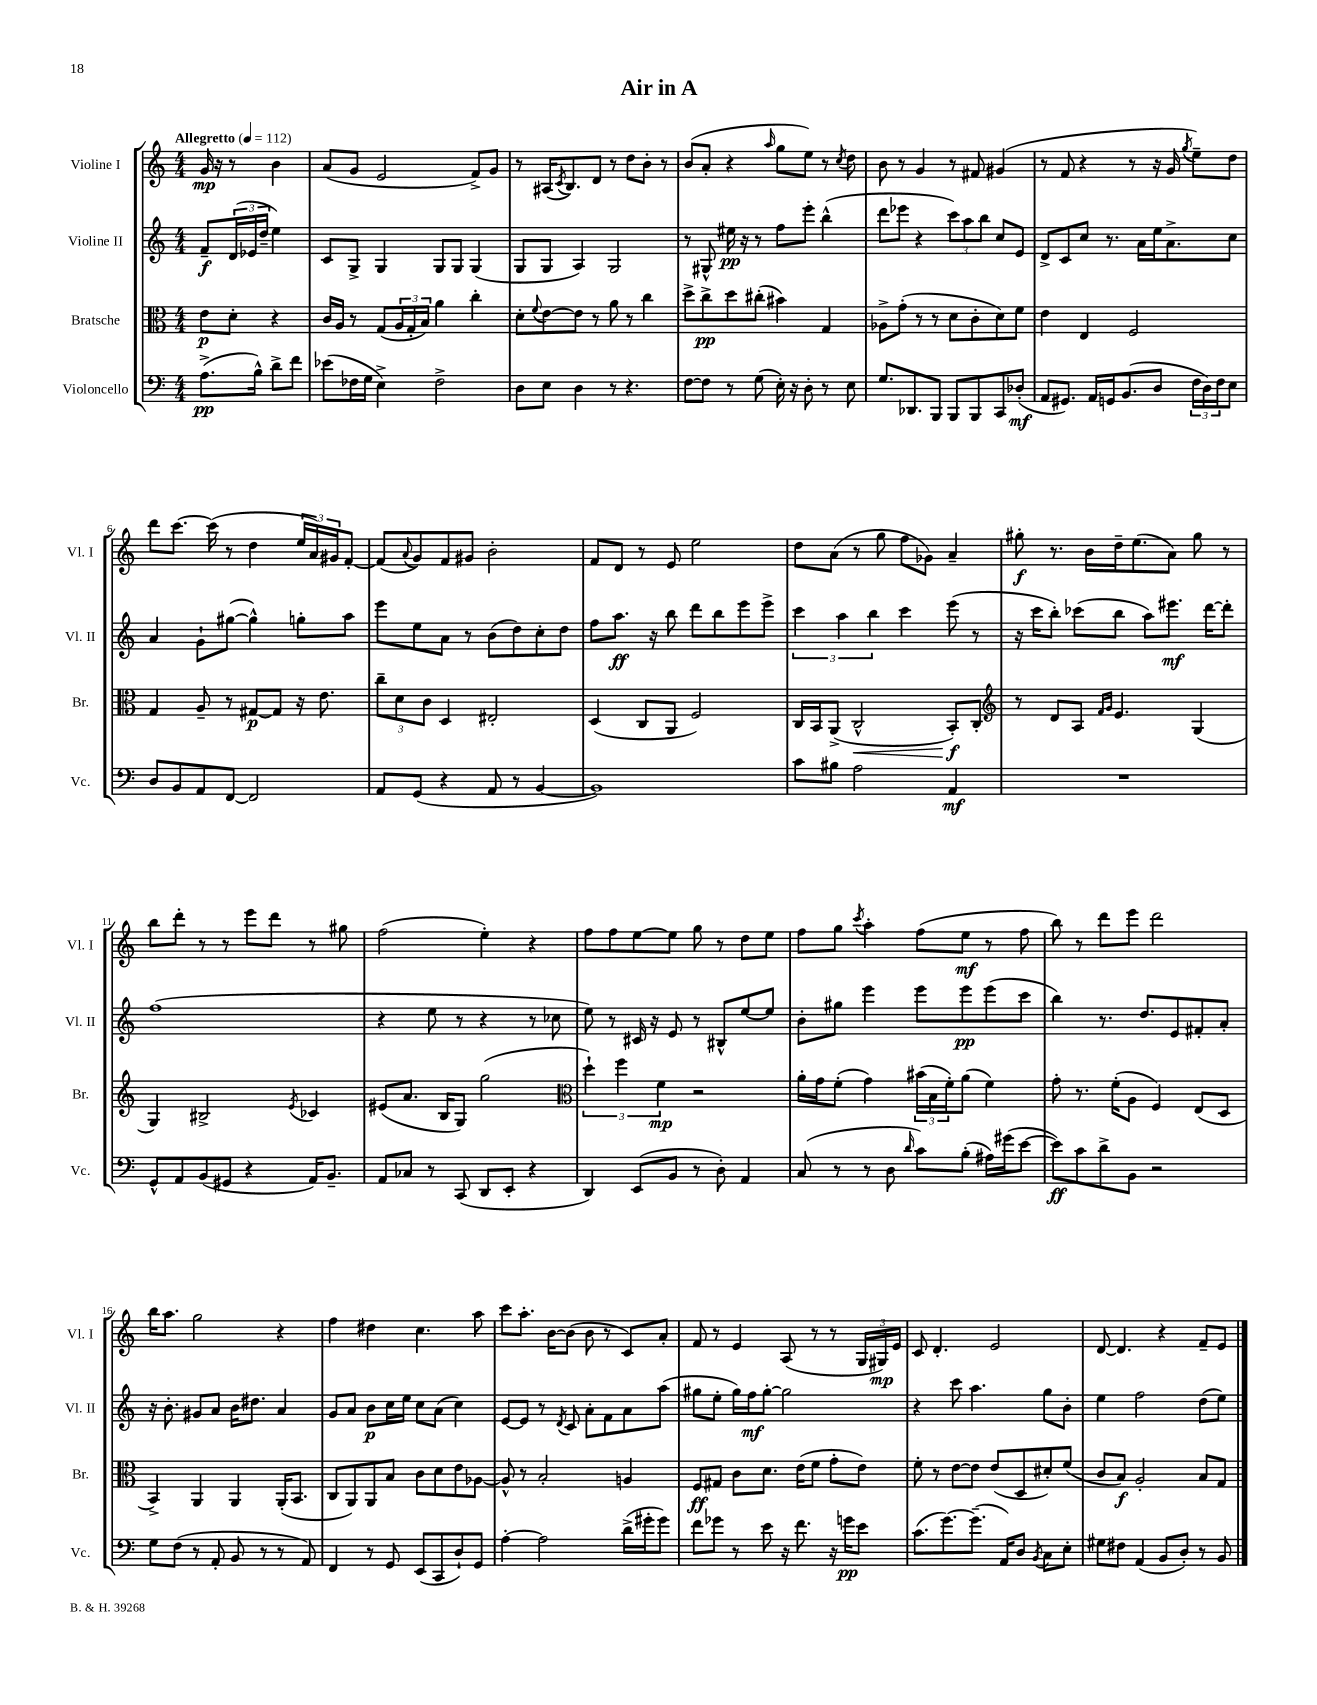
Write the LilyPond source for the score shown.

\header { title = "Air in A" }
<<
\new StaffGroup <<
\new Staff = "s0" \with { instrumentName = "Violine I" shortInstrumentName = "Vl. I" } {
    \clef treble \key c \major \numericTimeSignature \time 4/4 \partial 2 \tempo "Allegretto" 4 = 112
    g'16\mp r16 r8 b'4 |
    a'8( g'8 e'2 f'8->) g'8 |
    r8 ais16( \acciaccatura { c'8 } b8.) d'8 r8 d''8 b'8-. r8 |
    b'8( a'8-. r4 \grace { a''16 } g''8 e''8) r8 \acciaccatura { c''8 } d''8 |
    b'8 r8 g'4 r8 fis'8 gis'4( |
    r8 f'8 r4 r8 r16 g'16 \acciaccatura { g''8 } e''8--) d''8 |
    d'''8 c'''8.~ c'''16( r8 d''4 \tuplet 3/2 { e''16 a'16) gis'16 } f'8~-. |
    f'8( \appoggiatura { a'8 } g'8) f'8 gis'8 b'2-. |
    f'8 d'8 r8 e'8 e''2 |
    d''8 a'8( r8 g''8 f''8 ges'8) a'4-- |
    gis''8-.\f r8. b'16 d''16-- e''8.( a'8) gis''8 r8 |
    b''8 d'''8-. r8 r8 e'''8 d'''8 r8 gis''8 |
    f''2( e''4-.) r4 |
    f''8 f''8 e''8~ e''8 g''8 r8 d''8 e''8 |
    f''8 g''8 \acciaccatura { c'''8 } a''4-. f''8( e''8\mf r8 f''8 |
    b''8) r8 d'''8 e'''8 d'''2 |
    b''16 a''8. g''2 r4 |
    f''4 dis''4 c''4. a''8 |
    c'''8 a''8.-. b'16~ b'8( b'8 r8 c'8) a'8-. |
    f'8 r8 e'4 a8( r8 r8 \tuplet 3/2 { g16 gis16\mp) e'16 } |
    c'8 d'4.-. e'2 |
    d'8~ d'4. r4 f'8-- e'8 \bar "|." |
}
\new Staff = "s1" \with { instrumentName = "Violine II" shortInstrumentName = "Vl. II" } {
    \clef treble \key c \major \numericTimeSignature \time 4/4 \partial 2
    f'8--\f \tuplet 3/2 { d'16( ees'16 d''16-- } e''4) |
    c'8 g8-> g4 g8 g8 g4( |
    g8 g8 a4) g2 |
    r8 gis8-^ eis''16\pp r16 r8 f''8 e'''8-. b''4-^( |
    d'''8 ees'''8 r4 \tuplet 3/2 { c'''8) a''8 b''8 } c''8 e'8 |
    d'8-> c'8 c''8 r8. a'16 e''16 a'8.-> c''8 |
    a'4 g'8-! gis''8~( gis''4-^) g''8-. a''8 |
    e'''8 e''8 a'8 r8 b'8( d''8) c''8-. d''8 |
    f''8 a''8.\ff r16 b''8 d'''8 b''8 e'''8 e'''8-> |
    \tuplet 3/2 { c'''4 a''4 b''4 } c'''4 e'''8( r8 |
    r16 c'''16 b''8-.) ces'''8( b''8 a''8) eis'''8.\mf d'''16~ d'''8-. |
    f''1( |
    r4 e''8 r8 r4 r8 ces''8 |
    e''8) r8 cis'16 r16 e'8 r8 bis8-^ e''8~ e''8 |
    b'8-. gis''8 e'''4 e'''8 e'''8\pp e'''8( c'''8 |
    b''4) r8. d''8. e'8 fis'8-. a'8-. |
    r16 b'8.-. gis'8 a'8 b'16 dis''8. a'4 |
    g'8 a'8 b'8\p c''16 e''16 c''8 a'8( c''4) |
    e'8~ e'8 r8 \acciaccatura { d'8 } c'8 a'8-. f'8 a'8 a''8( |
    gis''8 e''8-. gis''16) f''16\mf gis''8~-. gis''2 |
    r4 c'''8 a''4. g''8 b'8-. |
    e''4 f''2 d''8( e''8) \bar "|." |
}
\new Staff = "s2" \with { instrumentName = "Bratsche" shortInstrumentName = "Br." } {
    \clef alto \key c \major \numericTimeSignature \time 4/4 \partial 2
    e'8\p d'8-. r4 |
    c'16 a16 r8 g8( \tuplet 3/2 { a16 g16-. b16) } a'4 c''4-. |
    d'8-. \appoggiatura { f'8 } e'8~ e'8 r8 a'8 r8 c''4 |
    d''8-> c''8->\pp d''8 cis''8-.( bis'4) g4 |
    aes8-> g'8-.( r8 r8 d'8 c'8-. d'8) f'8 |
    e'4 e4 f2 |
    g4 a8-- r8 gis8~\p gis8 r16 e'8. |
    \tuplet 3/2 { c''8-- d'8 c'8 } d4 eis2-. |
    d4( c8 a,8 f2) |
    c16 b,16 a,8->( c2-^\< b,8-.\f\!) c8-. |
    \clef treble r8 d'8 a8 \grace { f'16 g'16 } e'4. g4( |
    g4) bis2-> \acciaccatura { e'8 } ces'4 |
    eis'8( a'8. b16 g8) g''2( |
    \clef alto \tuplet 3/2 { d''4-!) f''4 f'4\mp } r2 |
    a'16-. g'16 f'8-.( g'4) \tuplet 3/2 { bis'16( b16 f'16-.) } a'8( f'4) |
    g'8-. r8. f'16-.( a8 f4) e8( d8 |
    b,4->) a,4 a,4 a,16-.( b,8. |
    c8 a,8) a,8 b8 c'8 d'8 e'8 aes8~ |
    aes8-^ r8 b2-. a4 |
    f8\ff gis8 c'8 d'8. e'16( f'8 g'8-. e'8) |
    f'8-. r8 e'8~ e'8 e'8( d8 dis'8-.) f'8( |
    c'8 b8\f) a2-. b8 g8 \bar "|." |
}
\new Staff = "s3" \with { instrumentName = "Violoncello" shortInstrumentName = "Vc." } {
    \clef bass \key c \major \numericTimeSignature \time 4/4 \partial 2
    a8.->\pp( b16-^) d'8-> f'8 |
    ees'8( fes16 g16 e4->) fes2-> |
    d8 e8 d4 r8 r4. |
    f8~ f8 r8 g8( e16-.) r16 d8-. r8 e8 |
    g8. des,8. b,,8 b,,8 b,,8 c,8 des8-.\mf( |
    a,8 gis,8.) a,16 g,16 b,8.( d8 \tuplet 3/2 { f16 d16) f16 } e8 |
    d8 b,8 a,8 f,8~ f,2 |
    a,8 g,8( r4 a,8 r8 b,4~ |
    b,1) |
    c'8 bis8 a2 a,4\mf |
    R1 |
    g,8-^ a,8 b,8( gis,8 r4 a,16) b,8.-- |
    a,8 ces8 r8 c,8( d,8 e,8-. r4 |
    d,4) e,8( b,8 r8 d8-.) a,4 |
    c8( r8 r8 d8 \grace { d'16 } c'8) b8-.( ais16) gis'16( e'8~ |
    e'8\ff) c'8 d'8-> b,8 r2 |
    g8 f8( r8 a,8-. b,8 r8 r8 a,8) |
    f,4 r8 g,8 e,8( c,8 d8-!) g,8 |
    a4~-. a2 d'16->( gis'16-. gis'8) |
    f'8 ges'8 r8 e'8 r16 f'8. r16 g'16\pp e'8 |
    c'8.( g'8.~) g'8.--( a,16) d8 \acciaccatura { b,8 } c8 e8-. |
    gis8 fis8 a,4( b,8 d8-.) r8 b,8 \bar "|." |
}
>>
>>
